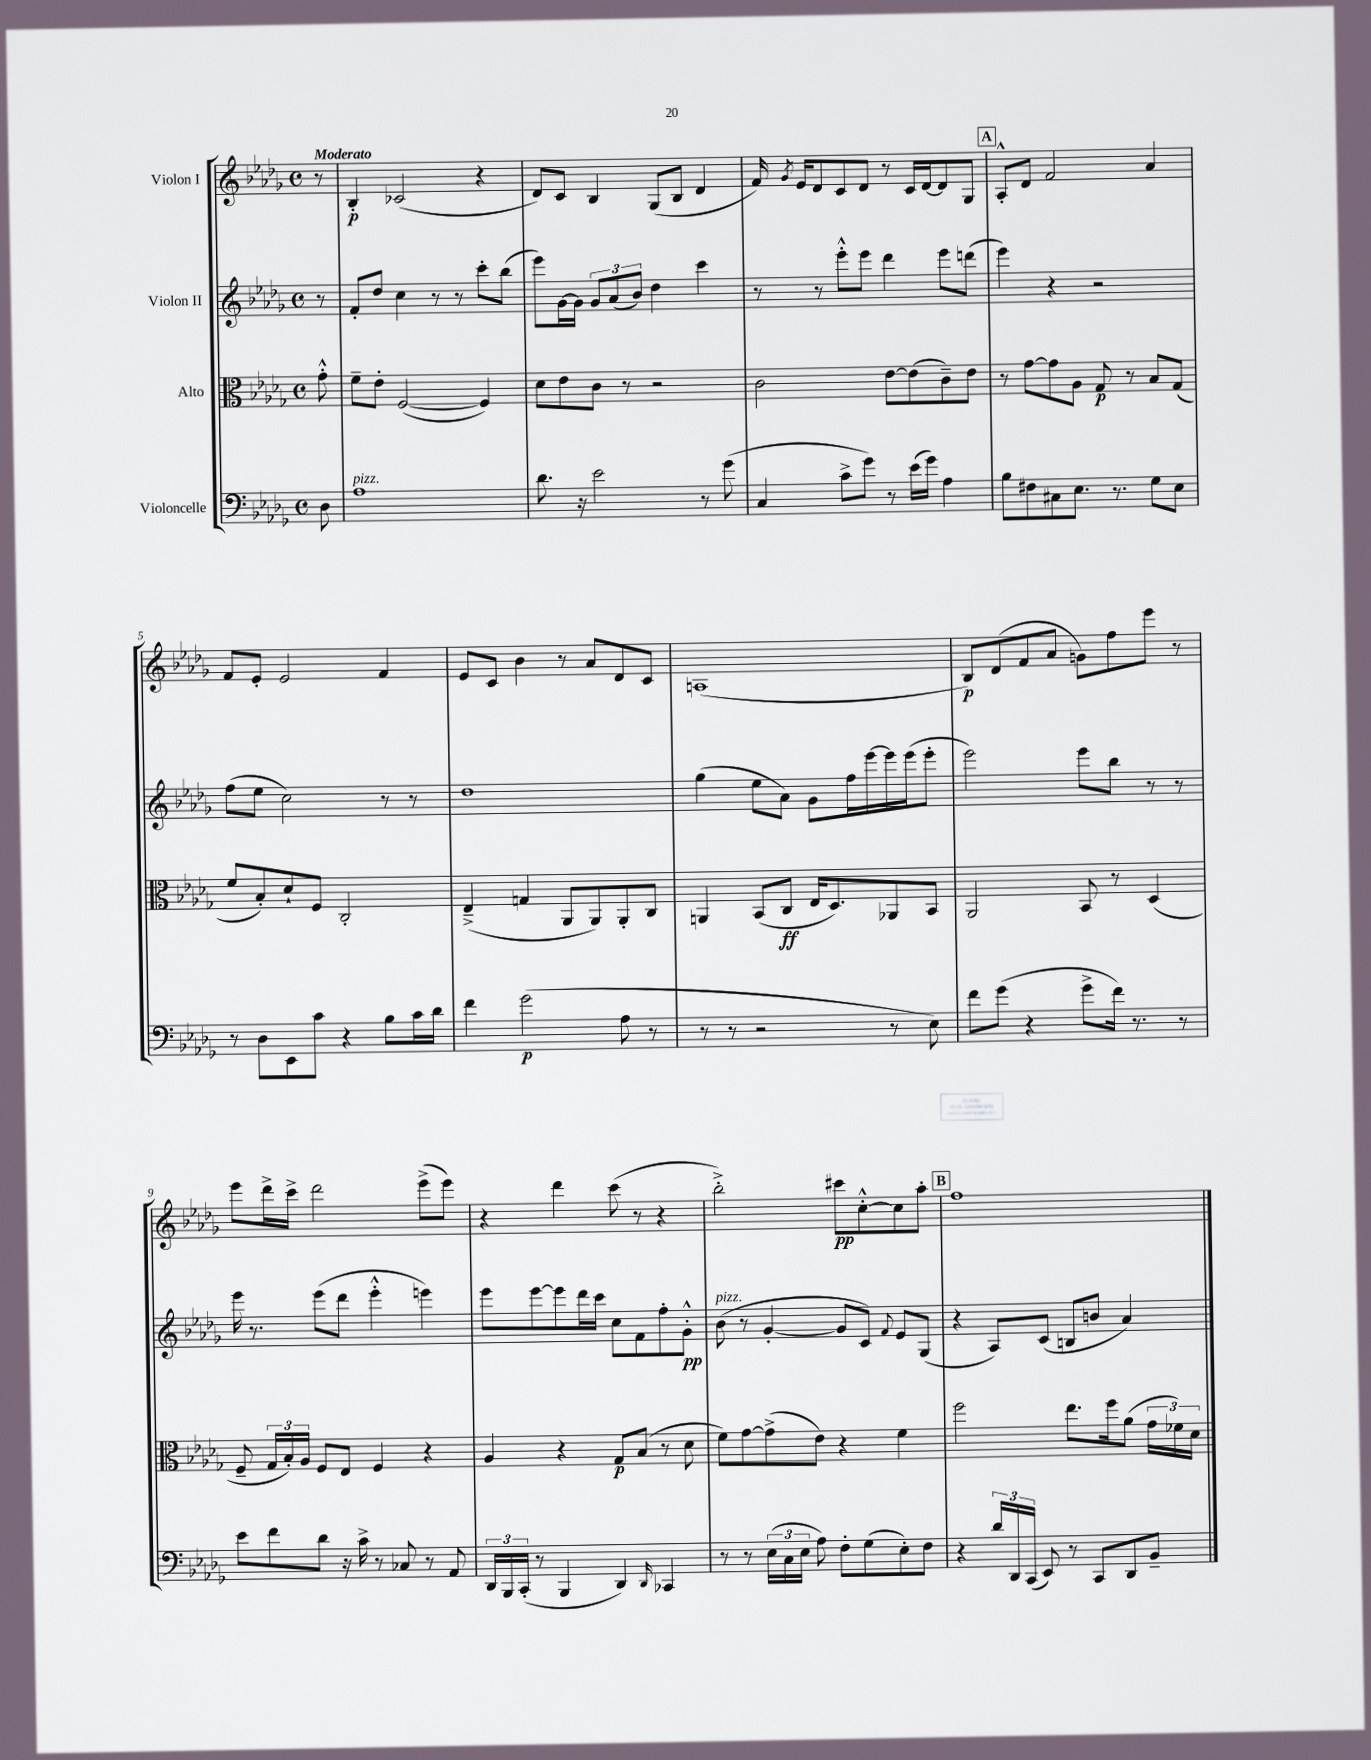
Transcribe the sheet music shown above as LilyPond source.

<<
\new StaffGroup <<
\new Staff = "s0" \with { instrumentName = "Violon I" } {
    \clef treble \key des \major \defaultTimeSignature \time 4/4 \partial 8 \tempo "Moderato"
    \autoBeamOff r8 |
    bes4-.\p ces'2( r4 |
    des'8[) c'8] bes4 ges8[( bes8] des'4 |
    f'16) \acciaccatura { ges'8 } ees'16[ des'8 c'8 des'8] r8 c'16[ des'16~ des'8 ges8] |
    \mark \markup { \box "A" } aes8[-.-^ des'8] f'2 aes'4 |
    f'8[ ees'8]-. ees'2 f'4 |
    ees'8[ c'8] bes'4 r8 aes'8[ des'8 c'8] |
    a1( |
    bes8[\p) des'8( f'8 aes'8] g'8[) f''8 ees'''8] r8 |
    ees'''8[ des'''16-> c'''16]-> des'''2 ees'''8[->( ees'''8]) |
    r4 des'''4 c'''8( r8 r4 |
    bes''2-.->) cis'''8[\pp c''8~-.-^ c''8 aes''8]-. |
    \mark \markup { \box "B" } f''1 \bar "|." |
}
\new Staff = "s1" \with { instrumentName = "Violon II" } {
    \clef treble \key des \major \defaultTimeSignature \time 4/4 \partial 8
    \autoBeamOff r8 |
    f'8[-. des''8] c''4 r8 r8 c'''8[-. bes''8]( |
    ees'''8[) ges'16~ ges'16] \tuplet 3/2 { ges'8[ aes'8( bes'8]) } des''4 c'''4 |
    r8 r8 ees'''8[-.-^ ees'''8] des'''4 ees'''8[ d'''8]( |
    \mark \markup { \box "A" } ees'''4) r4 r2 |
    f''8[( ees''8] c''2) r8 r8 |
    des''1 |
    ges''4( ees''8[ aes'8]) ges'8[ f''16 ees'''16~ ees'''16 ees'''16( ees'''8]-. |
    ees'''2) ees'''8[ bes''8] r8 r8 |
    ees'''16 r8. ees'''8[( des'''8] ees'''4-.-^ e'''4) |
    ees'''8[ ees'''8~ ees'''8 des'''16 c'''16] c''8[ f'8 f''8-. ges'8]-.-^\pp |
    bes'8^\markup { \italic "pizz." }( r8 ges'4~-. ges'8[ c'8]) \appoggiatura { f'8 } ees'8[ ges8]( |
    \mark \markup { \box "B" } r4 aes8[) c'8]( b8[ b'8] aes'4) \bar "|." |
}
\new Staff = "s2" \with { instrumentName = "Alto" } {
    \clef alto \key des \major \defaultTimeSignature \time 4/4 \partial 8
    \autoBeamOff ges'8-.-^ |
    f'8[-- ees'8]-. f2~( f4) |
    des'8[ ees'8 c'8] r8 r2 |
    c'2 ees'8[~ ees'8( c'8--) ees'8] |
    \mark \markup { \box "A" } r8 ges'8[~ ges'8 aes8] ges8\p r8 bes8[ ges8]( |
    f'8[ bes8-.) des'8-! f8] c2-. |
    ees4--->( g4 aes,8[ aes,8) aes,8-. c8] |
    a,4 bes,8[( c8]\ff ees16[ des8.) aes,8 bes,8] |
    aes,2 bes,8 r8 des4( |
    f8-- \tuplet 3/2 { ges16[ bes16-.) aes16] } f8[ ees8] f4 r4 |
    aes4 r4 ges8[\p bes8]( r8 des'8 |
    f'8[) ges'8~ ges'8->( ees'8]) r4 f'4 |
    \mark \markup { \box "B" } f''2 ees''8.[ f''16 aes'8]( \tuplet 3/2 { ges'16[ fes'16) des'16] } \bar "|." |
}
\new Staff = "s3" \with { instrumentName = "Violoncelle" } {
    \clef bass \key des \major \defaultTimeSignature \time 4/4 \partial 8
    \autoBeamOff des8 |
    aes1^\markup { \italic "pizz." } |
    des'8. r16 ees'2 r8 ges'8( |
    c4 c'8[-> ges'8]) r8 ees'16[( ges'16]) aes4 |
    \mark \markup { \box "A" } bes8[ fis8 cis8 ees8.] r8. ges8[ ees8] |
    r8 des8[ ees,8 c'8] r4 bes8[ c'16 des'16] |
    f'4 ges'2\p( aes8 r8 |
    r8 r8 r2 r8 ees8) |
    f'8[ ges'8]( r4 ges'8[-> f'16]) r8. r8 |
    ees'8[ f'8 des'8] r16 c'16-> r8 ces8 r8 aes,8 |
    \tuplet 3/2 { des,16[ bes,,16 c,16]-.( } r8 bes,,4 des,4) \grace { des,16 } ces,4 |
    r8 r8 \tuplet 3/2 { ees16[( c16 ees16] } aes8) f8[-. ges8( ees8-.) f8] |
    \mark \markup { \box "B" } r4 \tuplet 3/2 { des'16[ des,16 c,16]( } ees,8) r8 c,8[ des,8 bes,8]-- \bar "|." |
}
>>
>>
